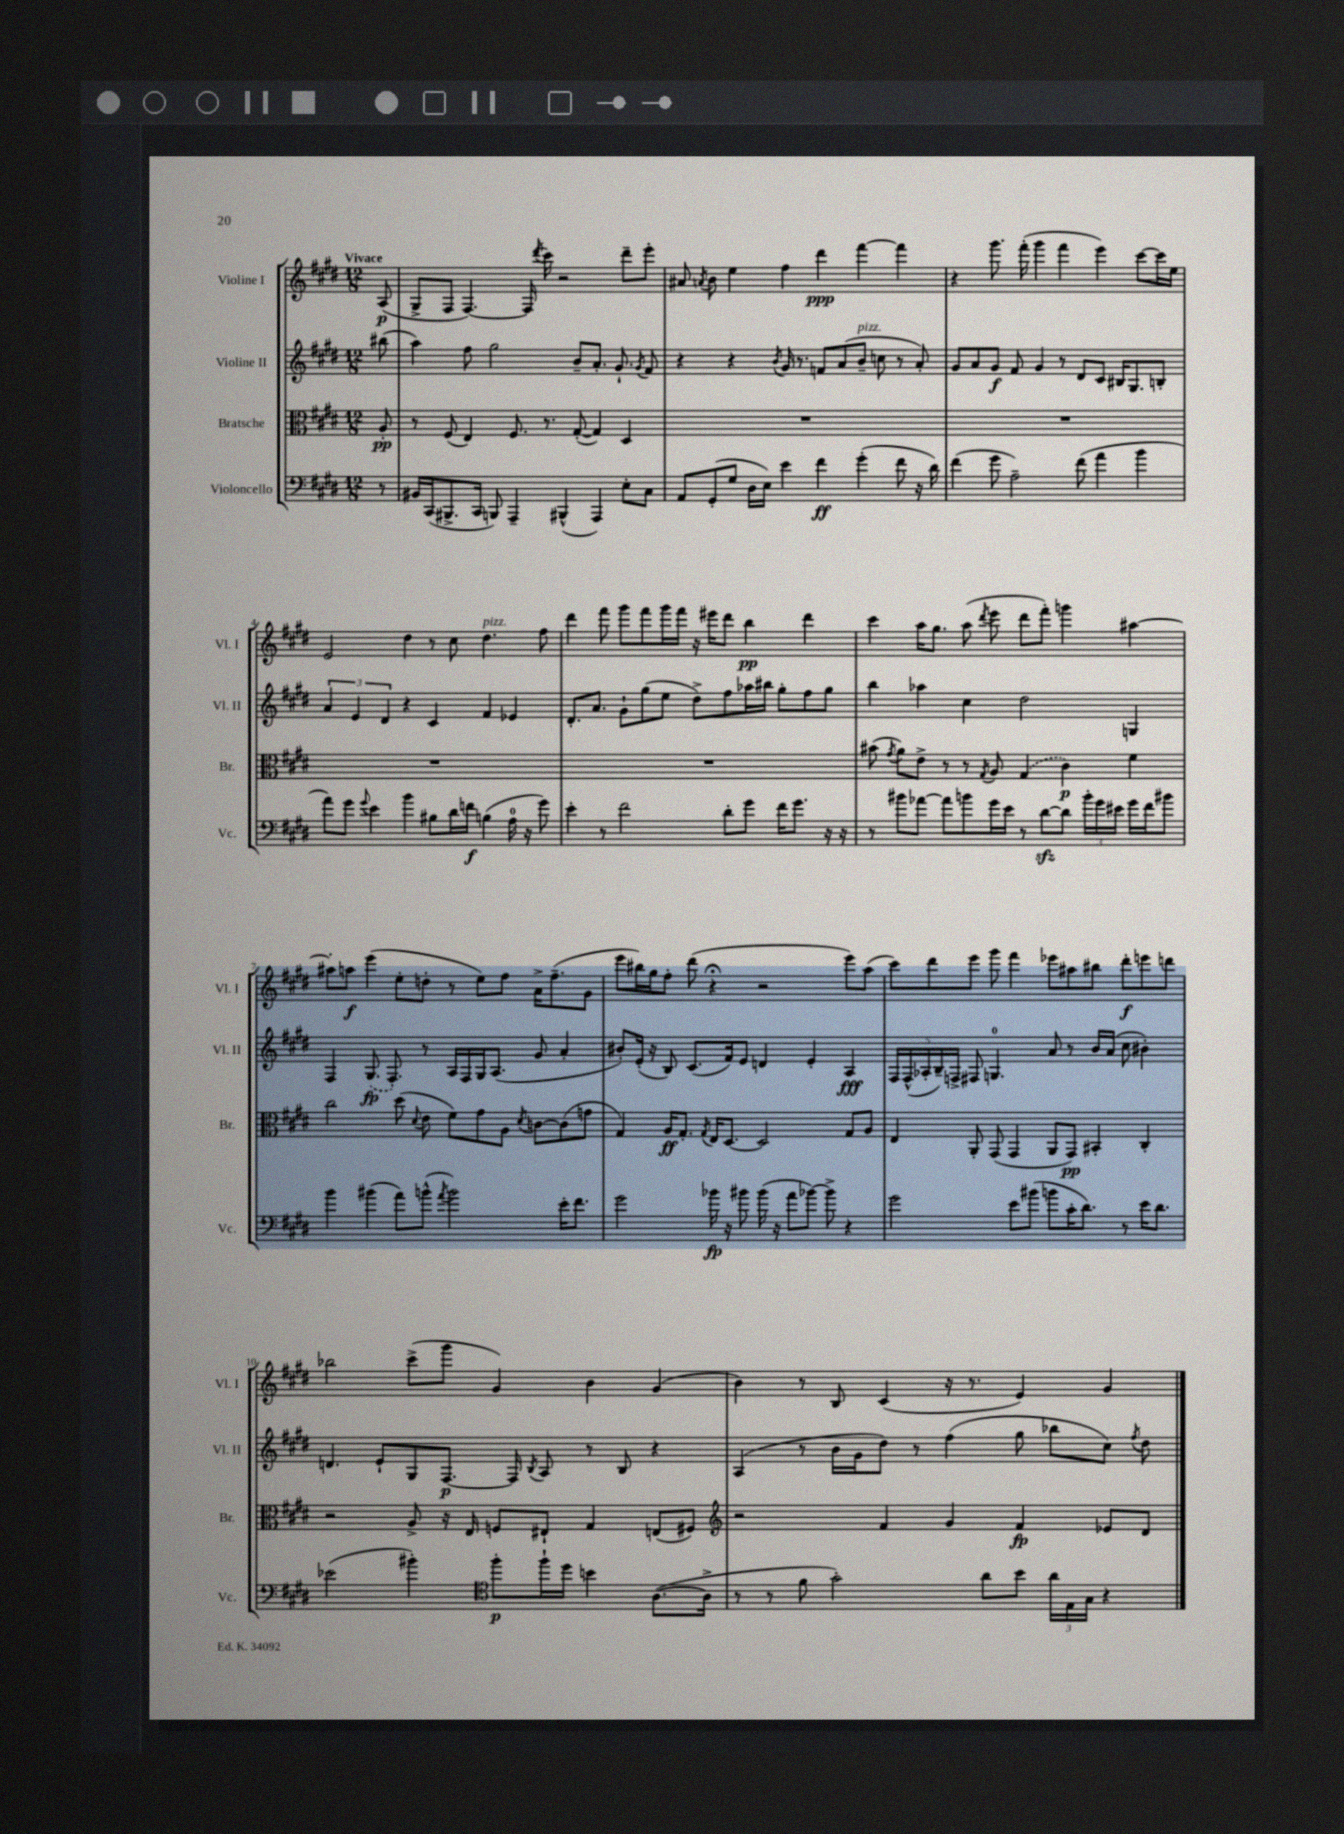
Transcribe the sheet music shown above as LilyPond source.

<<
\new StaffGroup <<
\new Staff = "s0" \with { instrumentName = "Violine I" shortInstrumentName = "Vl. I" } {
    \clef treble \key e \major \numericTimeSignature \time 12/8 \partial 8 \tempo "Vivace"
    \autoBeamOff a8\p( |
    gis8[-> fis8] fis4.~) fis16( \acciaccatura { dis'''8 } cis'''16) r2 dis'''8[-- e'''8]-. |
    ais'8 \acciaccatura { a'8 } b'8 e''4 fis''4 dis'''4\ppp fis'''4~ fis'''4 |
    r4 gis'''8. fis'''16-.( gis'''4 fis'''4 e'''4) cis'''8[~ cis'''16 e''16] |
    e'2 dis''4 r8 cis''8 dis''4.^\markup { \italic "pizz." } fis''8 |
    dis'''4 fis'''8 gis'''8[ fis'''8 gis'''16 fis'''16] r16 eis'''16[ dis'''8] b''4\pp dis'''4 |
    cis'''4 a''16[ gis''8.] a''8( \acciaccatura { dis'''8 } e'''8 dis'''8[ fis'''8]-.) g'''4 ais''4~ |
    ais''8[-. a''8]\f e'''4( e''8[-. d''8]-. r8 e''8[) fis''8] a'16[-> fis''8.--( gis'8] |
    e'''8[ bis''16) gis''16 fis''8]-. dis'''8( r4\fermata r2 e'''8[) a''8]( |
    cis'''8[) dis'''8 e'''8] gis'''8 fis'''4 ees'''8[ ais''8 bis''8] dis'''8[-.\f e'''8 d'''8] |
    bes''2 cis'''8[->( gis'''8] gis'4) b'4 gis'4( |
    b'4) r8 b8 cis'4( r16 r8. e'4) gis'4 \bar "|." |
}
\new Staff = "s1" \with { instrumentName = "Violine II" shortInstrumentName = "Vl. II" } {
    \clef treble \key e \major \numericTimeSignature \time 12/8 \partial 8
    \autoBeamOff bis''8( |
    a''4) fis''8 gis''2 b'8[-- a'8.]-. gis'8.-! \acciaccatura { gis'8 } fis'8 |
    r4 r4 \acciaccatura { b'8 } gis'16 r8. f'8[ a'8( b'8]--^\markup { \italic "pizz." } c''8 r8 a'8-.) |
    gis'8[ a'8 gis'8]\f fis'8 gis'4 r8 dis'8[ cis'8] bis16[ gis8. b8]-. |
    \tuplet 3/2 { a'4 e'4 dis'4 } r4 cis'4 fis'4 ees'4 |
    dis'8.[-. a'8.] gis'8[-! gis''8( e''8] dis''8[->) fis''8 aes''16 bis''16] gis''8[-. fis''8 gis''8] |
    b''4 aes''4 cis''4 dis''2 g4 |
    fis4 \once \slurDashed gis8.\fp( fis8.-.) r8 a16[ fis16 gis16 a8.]( gis'8 a'4-. |
    bis'8[-.) e'16]-.( r16 b8) cis'8.[( fis'16) e'8] d'4 e'4-. a4\fff |
    \tuplet 5/4 { fis16[ fis16-^( aes16-. b16--) f16]-> } fis8 g4.-0 a'8 r8 b'16[ a'16]( cis''8 bis'4-.) |
    d'4. e'8[-! gis8 fis8.]~\p fis16 \acciaccatura { b8 } a8 r8 b8 r4 |
    a4( r8 b'16[ gis'16 dis''8]) r8 fis''4( gis''8 bes''8[ cis''8]) \acciaccatura { fis''8 } dis''8 \bar "|." |
}
\new Staff = "s2" \with { instrumentName = "Bratsche" shortInstrumentName = "Br." } {
    \clef alto \key e \major \numericTimeSignature \time 12/8 \partial 8
    \autoBeamOff a8-.\pp |
    r8 fis8( e4) fis8. r8. gis8~-.( gis4) dis4 |
    R1. |
    R1. |
    R1. |
    R1. |
    bis'8( \acciaccatura { gis'8 } a'8[) e'8]-> r8 r8 \acciaccatura { gis8 } a8 \once \slurDashed gis4( cis'4\p) fis'4 |
    cis''2 dis''8( \appoggiatura { dis'8 } e'8 fis'8[) gis'8 a8] \acciaccatura { dis'8 } c'8[~ c'8( g'8] |
    gis4) a16[\ff gis8.]-. \acciaccatura { gis8 } e16[ dis8.]~ dis2 gis8[ a8] |
    e4 a,8-. gis,8( gis,4 a,8[ gis,8]\pp) bis,4-. cis4-. |
    r2 a8-> r16 e16 f8[ eis8]-! gis4 e8[( fis8]) |
    \clef treble r2 fis'4 gis'4 fis'4\fp ees'8[ dis'8] \bar "|." |
}
\new Staff = "s3" \with { instrumentName = "Violoncello" shortInstrumentName = "Vc." } {
    \clef bass \key e \major \numericTimeSignature \time 12/8 \partial 8
    \autoBeamOff r8 |
    bis,16[ cis,16( bis,,8.-> cis,16] b,,8) a,,4-- bis,,4-^( a,,4) e8[-. cis8] |
    a,8[ gis,8-.( gis8] dis16[ e16]) e'4 fis'4\ff gis'4-.( fis'8 r16 dis'16) |
    fis'4( gis'8 a2--) fis'8( a'4 b'4 |
    a'8[) gis'8] \appoggiatura { gis'8 } e'4 b'4 bis8[ dis'16 f'16]\f b4( a16-0 r16 gis'8) |
    e'4-. r8 fis'2 dis'8[-. gis'8] fis'16[ gis'8.] r16 r16 |
    r8 bis'8[ aes'8]~ aes'8[ b'8 gis'16 e'16] r8 dis'8[~\sfz dis'8] \tuplet 3/2 { b'16[-. gis'16 eis'16] } gis'16[ fis'16 bis'8] |
    b'4 bis'4( a'8[) b'8]-^( \acciaccatura { a'8 } b'2) e'16[-. fis'8.] |
    gis'2 bes'16\fp r16 bis'8 bis'16( r16 a'8[ bes'8]~) bes'8-> r4 |
    gis'2 e'8[ bis'8]( b'8[ cis'16-. dis'8.]) r8 e'16[ dis'8.] |
    ees'2( bis'4-.) \clef tenor fis''8[-.\p fis''16-! dis''16] b'4 a8.[~( a16]-> |
    r8 r8 fis'8 gis'2-.) a'8[ b'8] \tuplet 3/2 { a'16[ e16 gis16] } r4 \bar "|." |
}
>>
>>
